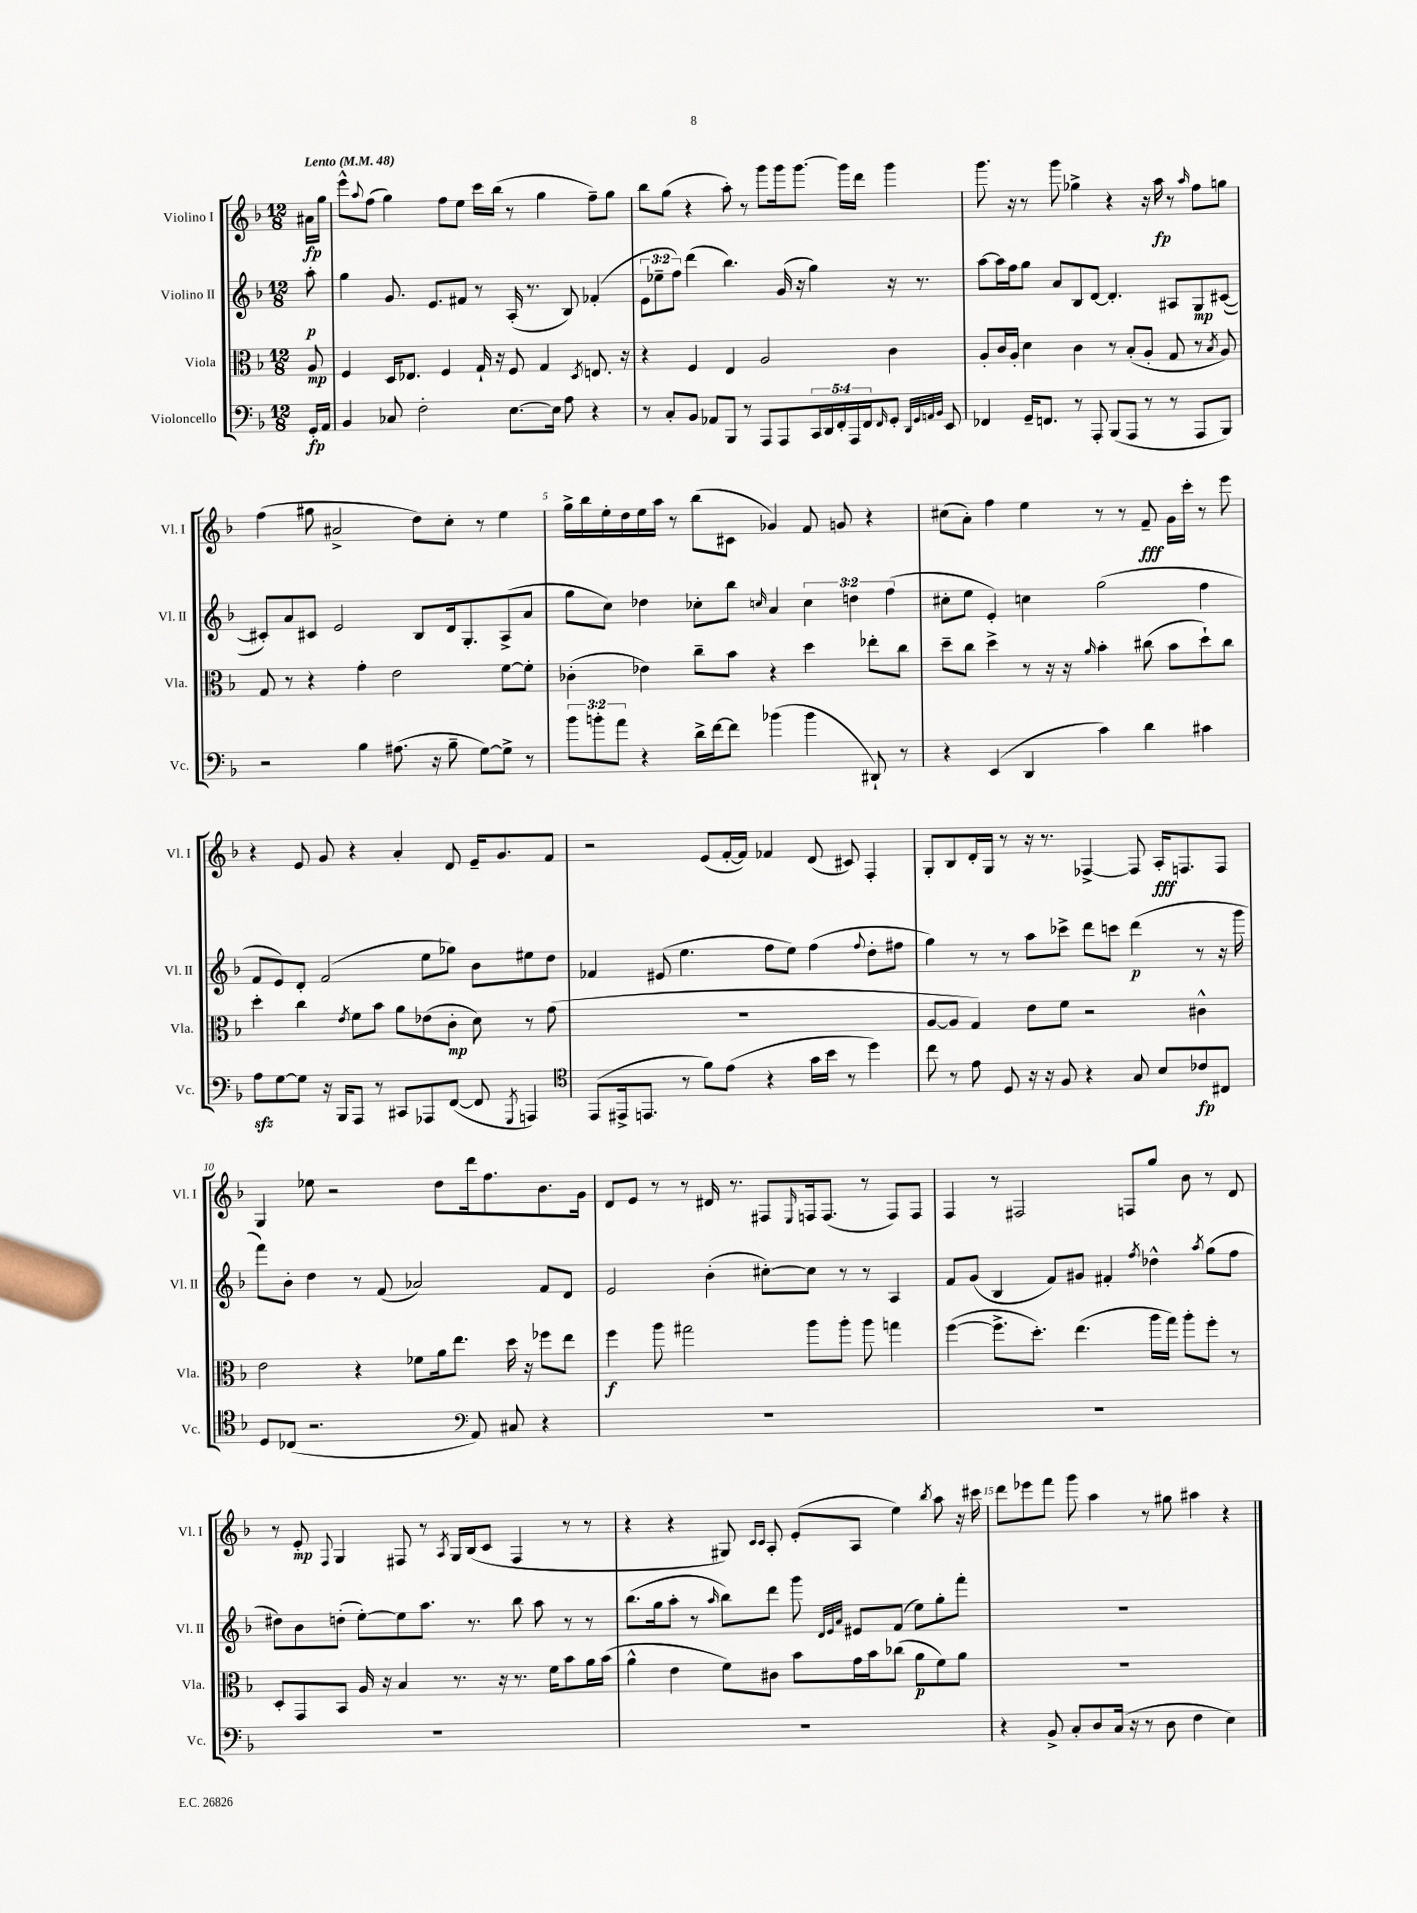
<<
\new StaffGroup <<
\new Staff = "s0" \with { instrumentName = "Violino I" shortInstrumentName = "Vl. I" } {
    \clef treble \key f \major \numericTimeSignature \time 12/8 \partial 8 \tempo "Lento" 4 = 48
    ais'16\fp g''16 |
    e'''8-^ \appoggiatura { a''8 } f''8( g''4) f''8 e''8 c'''16 bes''16( r8 g''4 f''8--) g''8 |
    bes''8 g''8( r4 a''8-.) r8 g'''8 g'''16 g'''8.~ g'''16 d'''16 g'''4 |
    g'''8. r16 r8 g'''8 ges''4-> r4 r16 a''16\fp r8 \grace { a''16 } f''8 g''8 |
    f''4( gis''8 ais'2-> d''8) c''8-. r8 e''4 |
    g''16-> bes''16 e''16-. d''16 e''16 a''16 r8 bes''8( cis'8 ges'4) f'8 g'8 r4 |
    cis''8( a'8-.) f''4 e''4 r8 r8 f'8--\fff g'16 c'''16-. r8 e'''8 |
    r4 e'8 g'8 r4 a'4-. d'8 e'16-- g'8. f'8 |
    r2 e'8( f'16~-. f'16) fes'4 d'8( cis'8) f4-. |
    g8-. bes8 d'16-. g16 r8 r16 r8. fes4~-> fes8 a16-.\fff f8. f8 |
    g4 ees''8 r2 d''8 d'''16 f''8. bes'8. g'16 |
    d'8 e'8 r8 r8 dis'16 r8. fis8 \grace { e16 } f16 f8.( r8 f8) f8 |
    f4 r8 fis2 f8 g''8 bes'8 r8 d'8 |
    r8 e'8-.\mp \appoggiatura { f8 } g4 fis8 r8 \acciaccatura { a8 } g16 bes16( c'8 fis4 r8 r8 |
    r4 r4 gis8) \grace { c'16 c'16 } a8-. e'8-.( a8 e''4) \acciaccatura { bes''8 } a''8 r16 cis'''16 |
    d'''8 ees'''8 f'''8 g'''8 a''4 r8 gis''8 ais''4 r4 \bar "|." |
}
\new Staff = "s1" \with { instrumentName = "Violino II" shortInstrumentName = "Vl. II" } {
    \clef treble \key f \major \numericTimeSignature \time 12/8 \override Staff.TupletNumber.text = #tuplet-number::calc-fraction-text \partial 8
    a''8-.\p |
    g''4 g'8. e'8. fis'8 r8 a16-.( r8. bes8) fes'4-.( |
    \tuplet 3/2 { e'8 ees''8-- f''8) } d'''4( bes''4.) g'16( r16 g''4) r16 r8. |
    a''8~ a''16 f''16 g''8 a'8 bes8 d'8~ d'4.-. ais8 g8\mp cis'8~( |
    cis'8-.) a'8 cis'8 e'2 bes8 d'16 g8.-. a8->( a'8 |
    g''8 c''8) des''4 ces''8-. bes''8 \grace { c''16 } a'4 \tuplet 3/2 { c''4 d''4 f''4( } |
    cis''8-. e''8 e'4-.) c''4 g''2( f''4 |
    f'8 e'8) d'8-. f'2( e''8 ges''8) bes'8 eis''8 d''8 |
    fes'4 eis'8( e''4. f''8 e''8) f''4( \appoggiatura { f''8 } d''8-. fis''8 |
    g''4) r8 r8 a''8 ces'''8-> d'''8 c'''8 d'''4\p( r8 r16 g'''16 |
    f'''8) bes'8-. d''4 r8 f'8( aes'2) f'8 d'8 |
    e'2 bes'4-.( cis''8~-.) cis''8 r8 r8 a4 |
    f'8 g'8( bes4 f'8) gis'8 fis'4-. \acciaccatura { f''8 } des''4-^ \acciaccatura { a''8 } g''8( f''8 |
    dis''8) bes'8 d''8-.( e''8~-.) e''8 a''8. r8. bes''8 a''8 r8 r8 |
    bes''8.( g''16 a''8-. r8 \grace { a''16 } bes''8) d'''8 g'''8 \grace { d'32 e'32 a'32 } eis'8 f'8( e''8) g''8-. f'''8-. |
    R1. \bar "|." |
}
\new Staff = "s2" \with { instrumentName = "Viola" shortInstrumentName = "Vla." } {
    \clef alto \key f \major \numericTimeSignature \time 12/8 \partial 8
    a8\mp |
    f4 d16 ees8. f4 g16-! r16 f8 g4 \acciaccatura { d8 } e8. r16 |
    r4 f4 e4 a2 c'4 |
    a8-. c'16 a16-. d'4 c'4 r8 bes8-.( a8-. g8 r8 \acciaccatura { bes8 } a8) |
    g8 r8 r4 g'4-. e'2 f'8~ f'8-. |
    ces'4-.( ees'4) c''8-- bes'8 r4 d''4 ees''8-. c''8 |
    d''8-- c''8 d''4-> r8 r16 r16 \grace { a'16 } bes'4-. cis''8( bes'8 d''8-!) cis''8 |
    d''4-. c''4 \acciaccatura { e'8 } f'8 bes'8 a'8 ees'8( c'8-.\mp d'8) r8 g'8( |
    R1. |
    a8~ a8 g4) e'8 f'8 r2 cis'4-^ |
    e'2 r4 fes'8 a'16 e''8. d''16 r16 fes''8 e''8 |
    f''4\f a''8 gis''2 a''8 a''8-. a''8 g''4 |
    f''4~( f''8.-> d''8.-.) e''4.( a''16 g''16) a''8-. f''8-. r8 |
    d8-. g,8 bes,8 a16 r16 bes4 r8. r16 r8. f'16 bes'8 a'16 bes'16( |
    a'4-^ e'4 f'8) cis'8 bes'8 g'16 bes'16 ces''8( a'8\p f'8) a'8 |
    R1. \bar "|." |
}
\new Staff = "s3" \with { instrumentName = "Violoncello" shortInstrumentName = "Vc." } {
    \clef bass \key f \major \numericTimeSignature \time 12/8 \override Staff.TupletNumber.text = #tuplet-number::calc-fraction-text \partial 8
    g,16-.\fp a,16 |
    bes,4 ces8 f2-. e8.~ e16 a8 r4 |
    r8 c8-. bes,8 aes,8 bes,,8 r8 a,,8 a,,8 \tuplet 5/4 { c,16 d,16 f,16-. a,,16 f,16 } \grace { f,16 } g,8-. \grace { d,32 g,32 a,32 bes,32 } e,8 |
    fes,4 g,16-- f,8. r8 a,,8-. bes,,8( a,,8 r8 r8 a,,8 bes,,8) |
    r2 bes4 ais8.( r16 bes8-- g8~) g8-> r8 |
    \tuplet 3/2 { bes'8 b'8-. a'8 } r4 d'16-> f'16~ f'8 bes'4( bes'4 dis,8-!) r8 |
    r4 e,4( d,4 c'4) d'4 cis'4 |
    a8\sfz g8~ g8 r16 bes,,16 a,,8 r8 cis,8 aes,,8 f,8~( f,8 \acciaccatura { g,,8 } a,,4) |
    \clef tenor e,8( eis,16-> e,8. r8 f'8) e'8( r4 g'16 bes'16 r8 d''4) |
    c''8 r8 e'8 d8 r16 r16 f8 r4 g8 bes8 ces'8\fp cis8 |
    d8 ces8( r2. \clef bass a,8) cis8 r4 |
    R1. |
    R1. |
    R1. |
    R1. |
    r4 bes,8-> c8-. d8 c16( r16 r8 d8 f4 e4) \bar "|." |
}
>>
>>
\layout { \context { \Score \override BarNumber.break-visibility = ##(#f #t #t) barNumberVisibility = #(every-nth-bar-number-visible 5) } }
